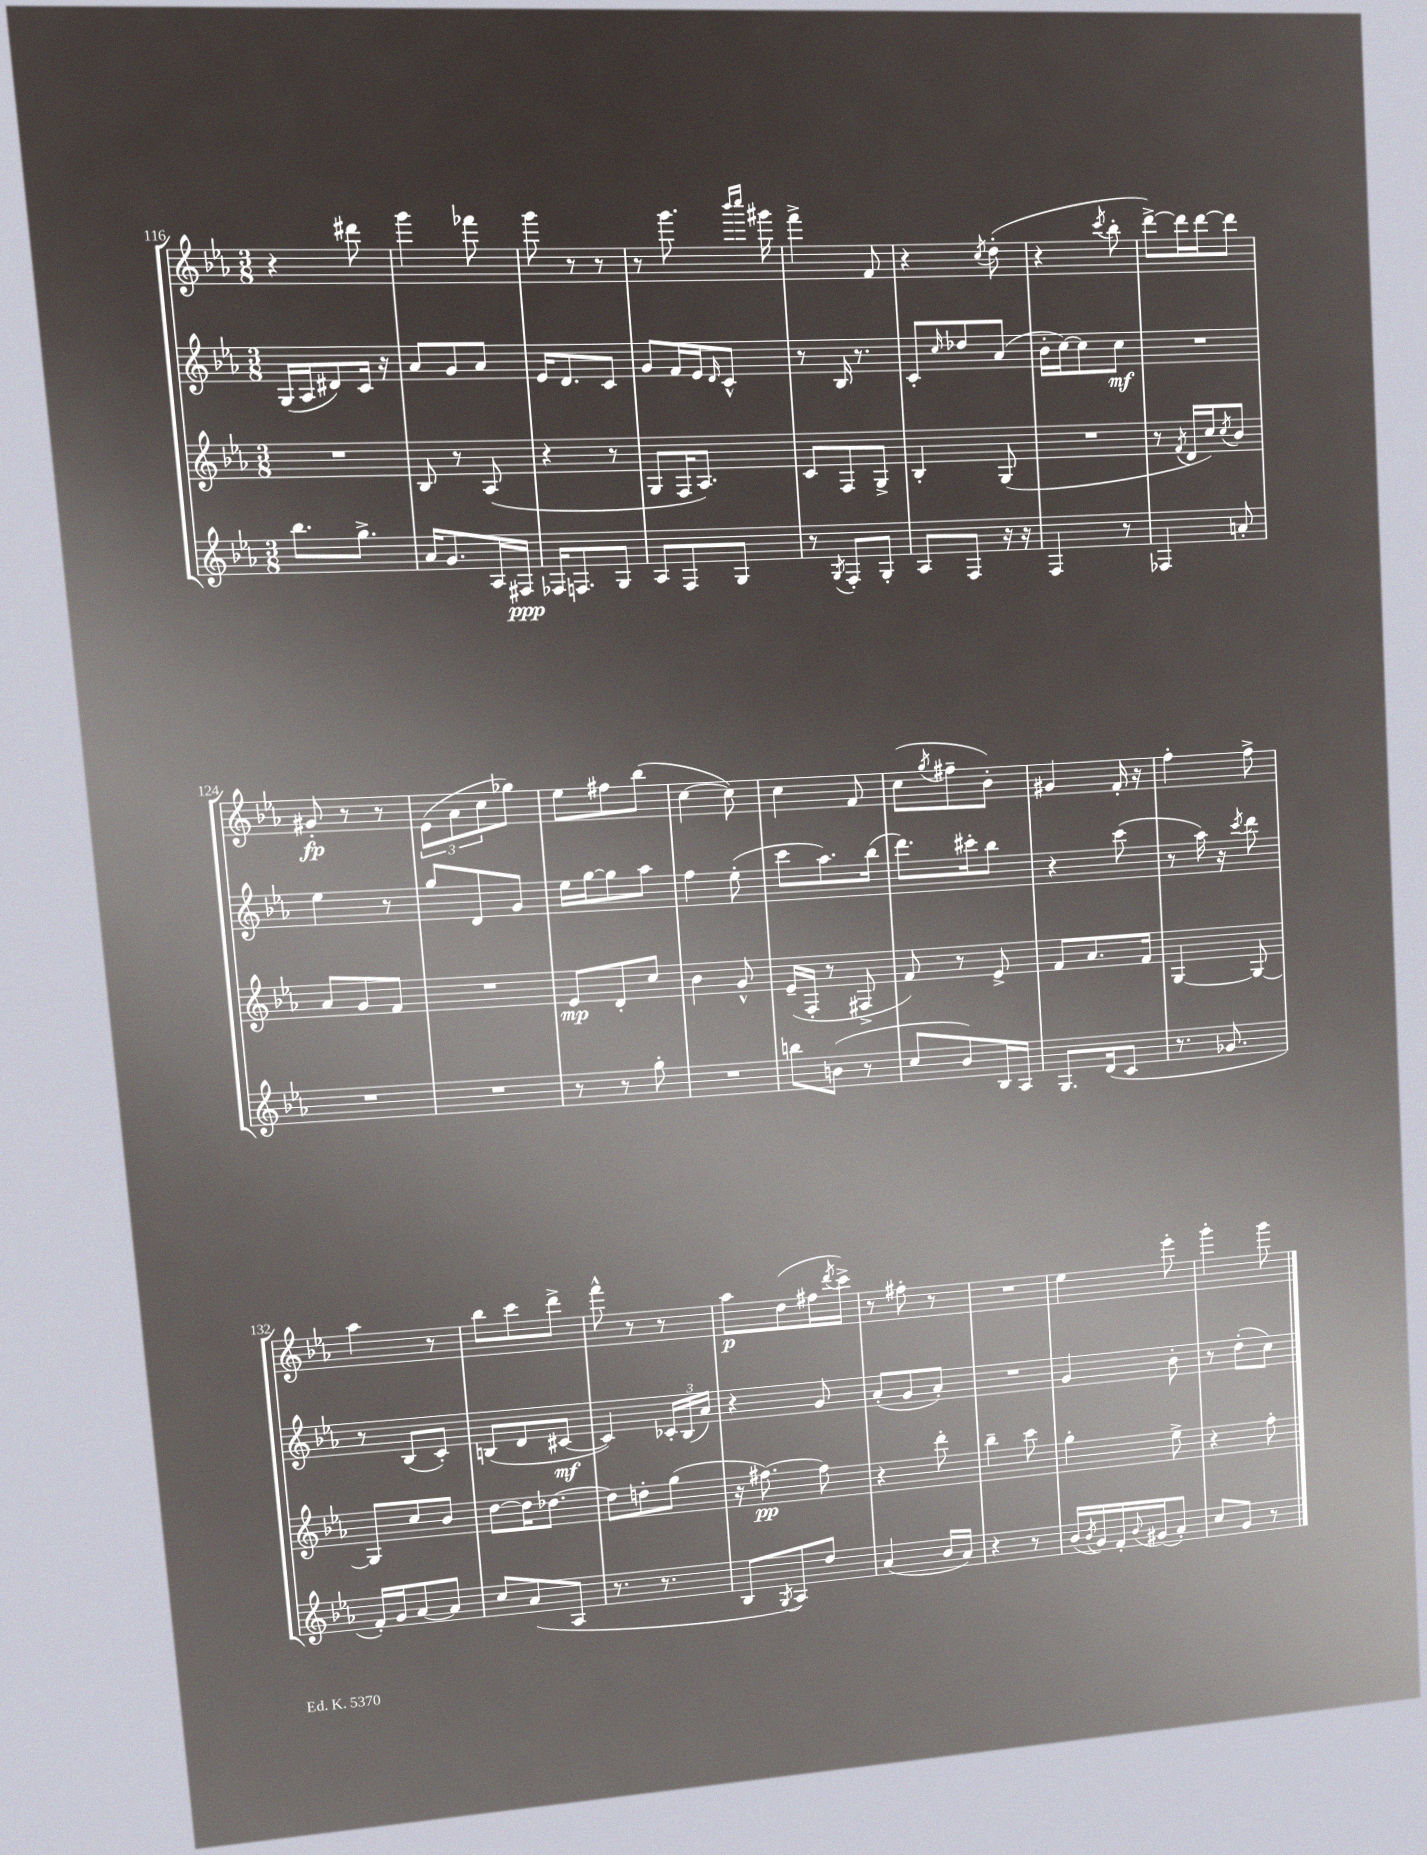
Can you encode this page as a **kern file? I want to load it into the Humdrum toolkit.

**kern	**dynam	**kern	**dynam	**kern	**dynam	**kern	**dynam
*part4	*part4	*part3	*part3	*part2	*part2	*part1	*part1
*staff4	*staff4	*staff3	*staff3	*staff2	*staff2	*staff1	*staff1
*clefG2	*	*clefG2	*	*clefG2	*	*clefG2	*
*k[b-e-a-]	*	*k[b-e-a-]	*	*k[b-e-a-]	*	*k[b-e-a-]	*
*M3/8	*	*M3/8	*	*M3/8	*	*M3/8	*
=116	=116	=116	=116	=116	=116	=116	=116
8.bb-\L	.	4.r	.	(16G/LL	.	4r	.
.	.	.	.	16A-/J	.	.	.
.	.	.	.	8d#X/)	.	.	.
8.gg^\J	.	.	.	.	.	.	.
.	.	.	.	16c/Jk	.	8ddd#X\	.
.	.	.	.	16r	.	.	.
=117	=117	=117	=117	=117	=117	=117	=117
16a-/KL	.	8B-/	.	8a-/L	.	4ggg\	.
8.g/	.	.	.	.	.	.	.
.	.	8r	.	8g/	.	.	.
16A-/L	.	(8A-/	.	8a-/J	.	8fff-X\	.
16F#X/JJ	ppp	.	.	.	.	.	.
=118	=118	=118	=118	=118	=118	=118	=118
16F-X/KL	.	4r	.	16e-/KL	.	8ggg\	.
8.Fn/	.	.	.	8.d/	.	.	.
.	.	.	.	.	.	8r	.
8G/J	.	8r	.	8c/J	.	8r	.
=119	=119	=119	=119	=119	=119	=119	=119
8A-/L	.	8G/L	.	8g/L	.	8r	.
8F/	.	16F/K	.	16f/L	.	8.ggg\	.
.	.	8.A-/J)	.	16e-/J	.	.	.
.	.	.	.	16qqd/	.	.	.
8G/J	.	.	.	8c^^/J	.	.	.
.	.	.	.	.	.	16qqbbb-/LL	.
.	.	.	.	.	.	16qqcccc/JJ	.
.	.	.	.	.	.	16ggg#X\	.
=120	=120	=120	=120	=120	=120	=120	=120
8r	.	8c/L	.	8r	.	4fff^\	.
8qG/	.	.	.	.	.	.	.
8F'/L	.	8F/	.	16B-/	.	.	.
.	.	.	.	8.r	.	.	.
8G'/J	.	8G^/J	.	.	.	8f/	.
=121	=121	=121	=121	=121	=121	=121	=121
8A-/L	.	4B-'/	.	8c'/L	.	4r	.
.	.	.	.	16qqcc/	.	.	.
8F/J	.	.	.	8dd-X/	.	.	.
.	.	.	.	.	.	8qcc/	.
16r	.	(8G/	.	(8a-/J	.	(8dd'\	.
16r	.	.	.	.	.	.	.
=122	=122	=122	=122	=122	=122	=122	=122
4F/	.	4.r	.	16b-'\LL	.	4r	.
.	.	.	.	[16cc\J)	.	.	.
.	.	.	.	8cc\]	.	.	.
.	.	.	.	.	.	8qccc/	.
8r	.	.	.	8cc\J	mf	8bb-'\	.
=123	=123	=123	=123	=123	=123	=123	=123
4F-X/	.	8r	.	4.r	.	[8ddd^\L)	.
.	.	8qf/	.	.	.	.	.
.	.	16d/LL	.	.	.	16ddd\L]	.
.	.	16cc/J)	.	.	.	[16ddd\J	.
.	.	8qcc/	.	.	.	.	.
8an'/	.	8b-/J	.	.	.	8ddd\J]	.
!!LO:LB:g=z
=124	=124	=124	=124	=124	=124	=124	=124
4.r	.	8a-/L	.	4ee-\	.	8g#X'/	fp
.	.	8g/	.	.	.	8r	.
.	.	8f/J	.	8r	.	8r	.
=125	=125	=125	=125	=125	=125	=125	=125
4.r	.	4.r	.	8gg/L	.	(12e-\L	.
.	.	.	.	.	.	12a-\	.
.	.	.	.	8d/	.	.	.
.	.	.	.	.	.	12cc\	.
.	.	.	.	8g/J	.	8gg-X\J)	.
=126	=126	=126	=126	=126	=126	=126	=126
8r	.	8e-/L	mp	16ee-\LL	.	8ee-\L	.
.	.	.	.	[16gg\J	.	.	.
8r	.	8d'/	.	8gg\]	.	8ff#X\	.
8gg'\	.	8cc/J	.	8aa-\J	.	(8bb-\J	.
=127	=127	=127	=127	=127	=127	=127	=127
4.r	.	4b-\	.	4ff\	.	[4cc\	.
.	.	8g^^/	.	(8ee-'\	.	8cc\])	.
=128	=128	=128	=128	=128	=128	=128	=128
8bbn\L	.	(16e-~/LL	.	8ccc\L	.	4cc\	.
.	.	16F'/JJ	.	.	.	.	.
(8bn\J	.	8r	.	8.aa-\)	.	.	.
8r	.	8F#X^/	.	.	.	8f/	.
.	.	.	.	(16bb-\Jk	.	.	.
=129	=129	=129	=129	=129	=129	=129	=129
8cc/L	.	8f/)	.	8.ddd\L)	.	(8cc\L	.
.	.	.	.	.	.	8qgg/	.
8b-/)	.	8r	.	.	.	8ff#X~\	.
.	.	.	.	16ccc#X'\k	.	.	.
16B-/L	.	8e-^/	.	8bb-\J	.	8b-'\J)	.
16A-/JJ	.	.	.	.	.	.	.
=130	=130	=130	=130	=130	=130	=130	=130
8.G/L	.	8f/L	.	4r	.	4g#X/	.
.	.	8.a-/	.	.	.	.	.
(16d/k	.	.	.	.	.	.	.
8c/J	.	.	.	(8ccc\	.	16f'/	.
.	.	16f/Jk	.	.	.	16r	.
=131	=131	=131	=131	=131	=131	=131	=131
8.r	.	[4G/	.	8r	.	4ff'\	.
.	.	.	.	16aa-\)	.	.	.
8.g-X/	.	.	.	16r	.	.	.
.	.	.	.	8qccc/	.	.	.
.	.	8G/_	.	8ddd\	.	8ff^\	.
!!LO:LB:g=z
=132	=132	=132	=132	=132	=132	=132	=132
16f'/LL)	.	8G/L]	.	8r	.	4aa-\	.
16g/J	.	.	.	.	.	.	.
[8a-/	.	8cc/	.	(8B-/L	.	.	.
8a-/J]	.	8b-/J	.	8c'/J)	.	8r	.
=133	=133	=133	=133	=133	=133	=133	=133
8cc/L	.	[8dd\L	.	(8Bn/L	.	8bb-\L	.
(8a-/	.	16dd\K]	.	8d/	.	8ccc\	.
.	.	[8.dd-X\J	.	.	.	.	.
8A-/J	.	.	.	[8c#X/J	mf	8ddd^\J	.
=134	=134	=134	=134	=134	=134	=134	=134
8.r	.	8dd-\L]	.	4c#/])	.	8fff^^\	.
.	.	8ddn'\	.	.	.	8r	.
8.r	.	.	.	.	.	.	.
.	.	(8gg\J	.	24c-X'/LL	.	8r	.
.	.	.	.	(24B-/	.	.	.
.	.	.	.	24a-/JJ)	.	.	.
=135	=135	=135	=135	=135	=135	=135	=135
8B-/L	.	16r	.	4r	.	8aa-\L	p
.	.	[8.ff#X\)	pp	.	.	.	.
8qG/	.	.	.	.	.	.	.
8A-/)	.	.	.	.	.	(8dd\	.
8dd/J	.	8ff#\]	.	8g/	.	16ff#X\L	.
.	.	.	.	.	.	8qddd/	.
.	.	.	.	.	.	16ccc^\JJ)	.
=136	=136	=136	=136	=136	=136	=136	=136
(4a-/	.	4r	.	(8a-'/L	.	8r	.
.	.	.	.	8g/	.	8ff#X'\	.
16b-/LL	.	8ddd'\	.	8a-'/J)	.	8r	.
16a-/JJ)	.	.	.	.	.	.	.
=137	=137	=137	=137	=137	=137	=137	=137
4r	.	4bb-~\	.	4.r	.	4.r	.
8r	.	8ccc\	.	.	.	.	.
=138	=138	=138	=138	=138	=138	=138	=138
(16b-/LL	.	4gg'\	.	4g/	.	4ee-\	.
8qb-/	.	.	.	.	.	.	.
16g/)	.	.	.	.	.	.	.
16f'/	.	.	.	.	.	.	.
8qqb-/	.	.	.	.	.	.	.
(16g#X/J	.	.	.	.	.	.	.
8a-'/J)	.	8ee-^\	.	8b-'\	.	8eee-'\	.
=139	=139	=139	=139	=139	=139	=139	=139
8cc/L	.	4r	.	8r	.	4ggg'\	.
8g/J	.	.	.	(8dd'\L	.	.	.
8r	.	8ff'\	.	8cc\J)	.	8ggg\	.
==	==	==	==	==	==	==	==
*-	*-	*-	*-	*-	*-	*-	*-
